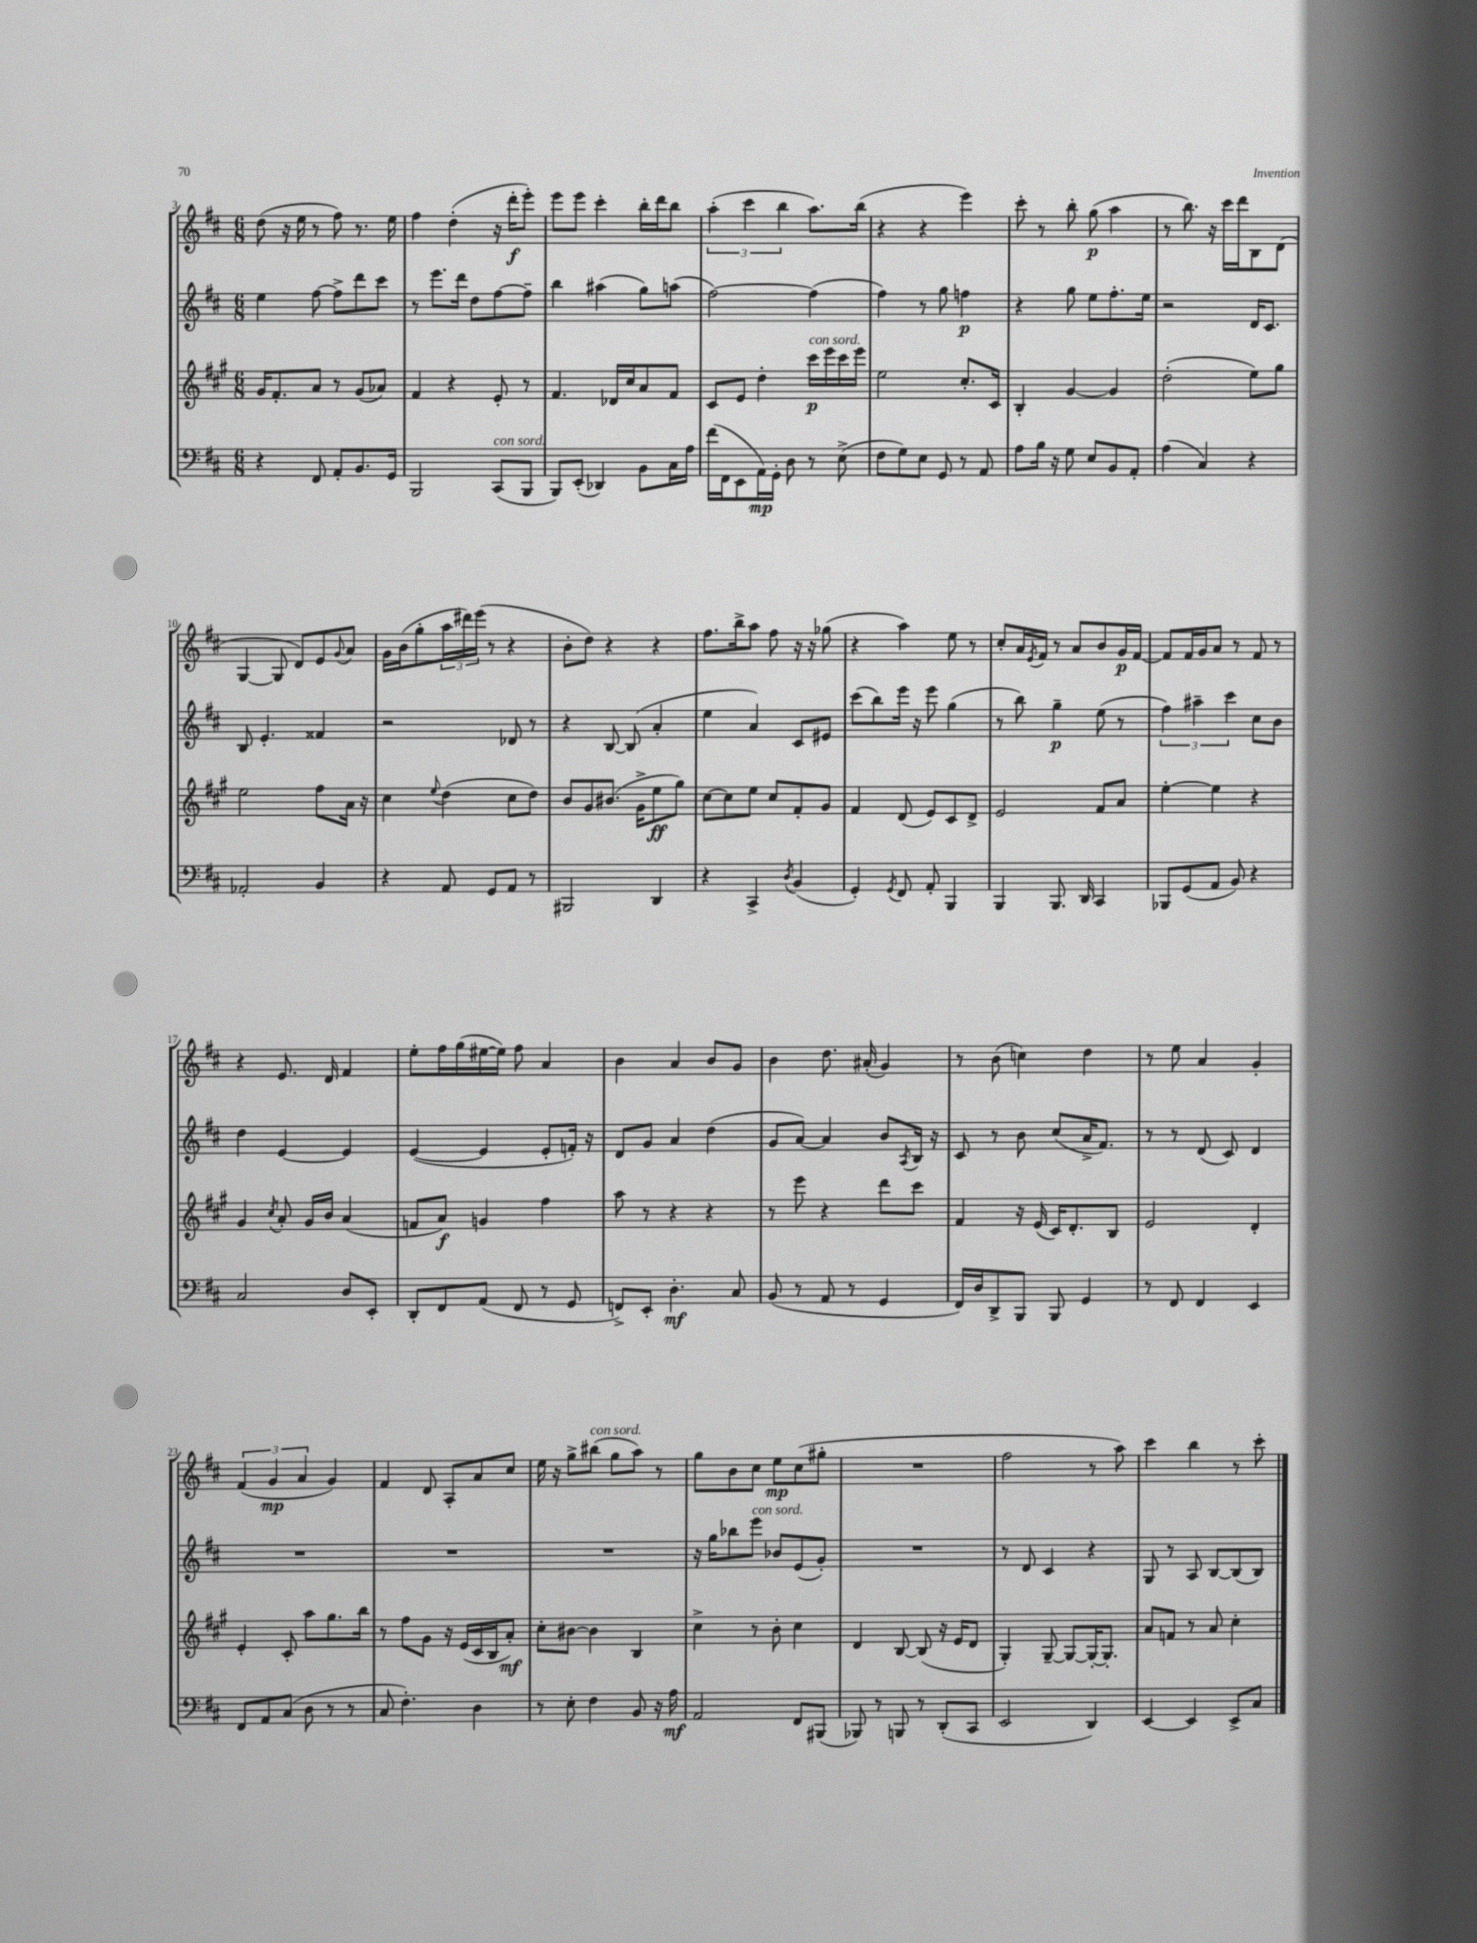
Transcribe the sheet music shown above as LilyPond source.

<<
\new StaffGroup <<
\new Staff = "s0" {
    \clef treble \key d \major \numericTimeSignature \time 6/8
    d''8( r16 e''16 r8 fis''8) r8. e''16 |
    fis''4 d''4-.( r16 d'''16-.\f e'''8-.) |
    e'''8 e'''8 cis'''4-. b''16-. d'''16 b''8 |
    \tuplet 3/2 { a''4-.( cis'''4 b''4 } a''8.) b''16( |
    r4 r4 e'''4) |
    cis'''8-. r8 b''8-. g''8\p( a''4 |
    r8 b''8.) r16 cis'''16 d'''16 b8 d'8( |
    g4~ g8 d'8) e'8 \appoggiatura { g'8 } a'8 |
    g'16 b'16( g''8-. \tuplet 3/2 { a''16 dis'''16) e'''16( } r8 r4 |
    b'8-. d''8) r4 r4 |
    fis''8. b''16-> a''8 fis''8 r16 r16 ges''8( |
    r4 a''4) e''8 r8 |
    cis''8-. a'16 \acciaccatura { e'8 } fis'16 r8 a'8 b'8 g'16\p fis'16~ |
    fis'8 fis'16 g'16 a'8 r8 fis'8 r8 |
    r4 e'8. d'16 fis'4 |
    e''8-. fis''16 g''16( eis''16~ eis''16) fis''8 a'4 |
    b'4 a'4 b'8 g'8 |
    b'4 d''8. ais'16-.( g'4) |
    r8 b'8( c''4) d''4 |
    r8 e''8 a'4 g'4-. |
    \tuplet 3/2 { fis'4( g'4\mp a'4 } g'4) |
    fis'4 d'8 a8-. a'8 cis''8 |
    e''16 r16 g''8-> bis''8^\markup { \italic "con sord." }( g''8 a''8) r8 |
    g''8 b'8 cis''8 e''8\mp cis''8( gis''8-. |
    R2. |
    fis''2 r8 a''8) |
    cis'''4 b''4 r8 cis'''8-. \bar "|." |
}
\new Staff = "s1" {
    \clef treble \key d \major \numericTimeSignature \time 6/8
    e''4 fis''8~ fis''8-> d'''8 cis'''8 |
    r8 e'''8. d'''16 d''8 fis''8~ fis''8-- |
    b''4 ais''4( g''8) a''8( |
    fis''2~) fis''4( |
    fis''4) r8 g''8 f''4\p |
    r4 g''8 e''8 fis''8.-. e''16 |
    r2 d'16 cis'8. |
    b8 e'4.-. fisis'4 |
    r2 des'8 r8 |
    r4 b8~ b8( a'4-. |
    e''4 a'4) cis'8 eis'8 |
    cis'''8( b''8) e'''16 r16 e'''8 g''4( |
    r8 b''8) g''4--\p e''8( r8 |
    \tuplet 3/2 { fis''4) ais''4-- cis'''4 } cis''8 b'8 |
    d''4 e'4~ e'4 |
    e'4~( e'4 e'8-. f'16-.) r16 |
    d'8 g'8 a'4 d''4( |
    g'8 a'8~) a'4 b'8 \acciaccatura { a8 } b16 r16 |
    cis'8 r8 b'8 cis''8( a'16-> fis'8.) |
    r8 r8 d'8( cis'8) d'4 |
    R2. |
    R2. |
    R2. |
    r16 g''16 bes''8 e'''8^\markup { \italic "con sord." } bes'8 e'8( g'8-.) |
    R2. |
    r8 d'8 cis'4 r4 |
    g8 r8 a8 b8~ b8( b8) \bar "|." |
}
\new Staff = "s2" {
    \clef treble \key a \major \numericTimeSignature \time 6/8
    gis'16 fis'8.-. a'8 r8 gis'8( aes'8) |
    fis'4 r4 e'8-. r8 |
    fis'4. des'16 cis''16 a'8 fis'8 |
    cis'8 e'8 d''4-. cis'''16\p^\markup { \italic "con sord." } e'''16 cis'''16 e'''16 |
    e''2 cis''8.-. cis'16 |
    b4-. gis'4~ gis'4 |
    d''2-.( e''8) gis''8 |
    e''2 fis''8 a'16 r16 |
    cis''4 \appoggiatura { e''8 } d''4( cis''8 d''8) |
    b'8 gis'8 bis'8.( gis'16-> e''8\ff gis''8) |
    cis''8~ cis''8 e''8 cis''8 fis'8-. gis'8 |
    fis'4 d'8( e'8) cis'8 d'8-> |
    e'2 fis'8 a'8 |
    e''4~-. e''4 r4 |
    gis'4 \acciaccatura { cis''8 } a'8-. gis'16 b'16 a'4( |
    f'8 a'8\f) g'4 fis''4 |
    a''8 r8 r4 r4 |
    r8 e'''8 r4 d'''8 cis'''8 |
    fis'4 r16 e'16( cis'16) d'8.-. b8 |
    e'2 d'4-. |
    e'4-. cis'8-. a''8 gis''8. b''16 |
    r8 fis''8 gis'8 r16 e'16( cis'16 b16 a'8-.\mf) |
    cis''8-. bis'8~ bis'4 b4 |
    cis''4-> r8 b'8-. cis''4 |
    d'4 b8~ b8( r16 e'16 d'8 |
    gis4-.) gis8~-- gis8~ gis16~-. gis8.-. |
    a'8 f'8 r8 a'8 cis''4-. \bar "|." |
}
\new Staff = "s3" {
    \clef bass \key d \major \numericTimeSignature \time 6/8
    r4 fis,8 a,8-. b,8. g,16 |
    b,,2 cis,8^\markup { \italic "con sord." }( b,,8 |
    b,,8) e,8-.( des,4) b,8 cis16 a16 |
    fis'16( fis,16 e,8 a,16\mp) g,16-. d8 r8 e8->( |
    fis8 g8) e8 g,8 r8 a,8 |
    a8 b16 r16 g8 e8 b,8 a,8-. |
    a4( cis4) r4 |
    aes,2-. b,4 |
    r4 a,8 g,8 a,8 r8 |
    bis,,2 d,4 |
    r4 cis,4-> \acciaccatura { d8 } b,4( |
    g,4-.) \acciaccatura { g,8 } fis,8 a,8-. b,,4 |
    b,,4 b,,8. d,16 cis,4 |
    bes,,8 g,8( a,8 b,8) r4 |
    cis2 d8 e,8-. |
    d,8-. fis,8 a,8( fis,8 r8 g,8 |
    f,8->) e,8-. d4.-.\mf cis8 |
    b,8( r8 a,8 r8 g,4 |
    fis,16) d16 d,8-> b,,8 b,,8 g,4 |
    r8 fis,8 fis,4 e,4 |
    fis,8 a,8 cis8( d8 r8 r8 |
    cis8 fis4.-.) d4 |
    r8 e8-. fis4 b,8 r16 a16\mf |
    a,2 fis,8 bis,,8( |
    bes,,8) r8 b,,8 r8 d,8-.( cis,8 |
    e,2 d,4) |
    e,4~ e,4 e,8-> cis8 \bar "|." |
}
>>
>>
\layout { \context { \Score currentBarNumber = #3 } }
